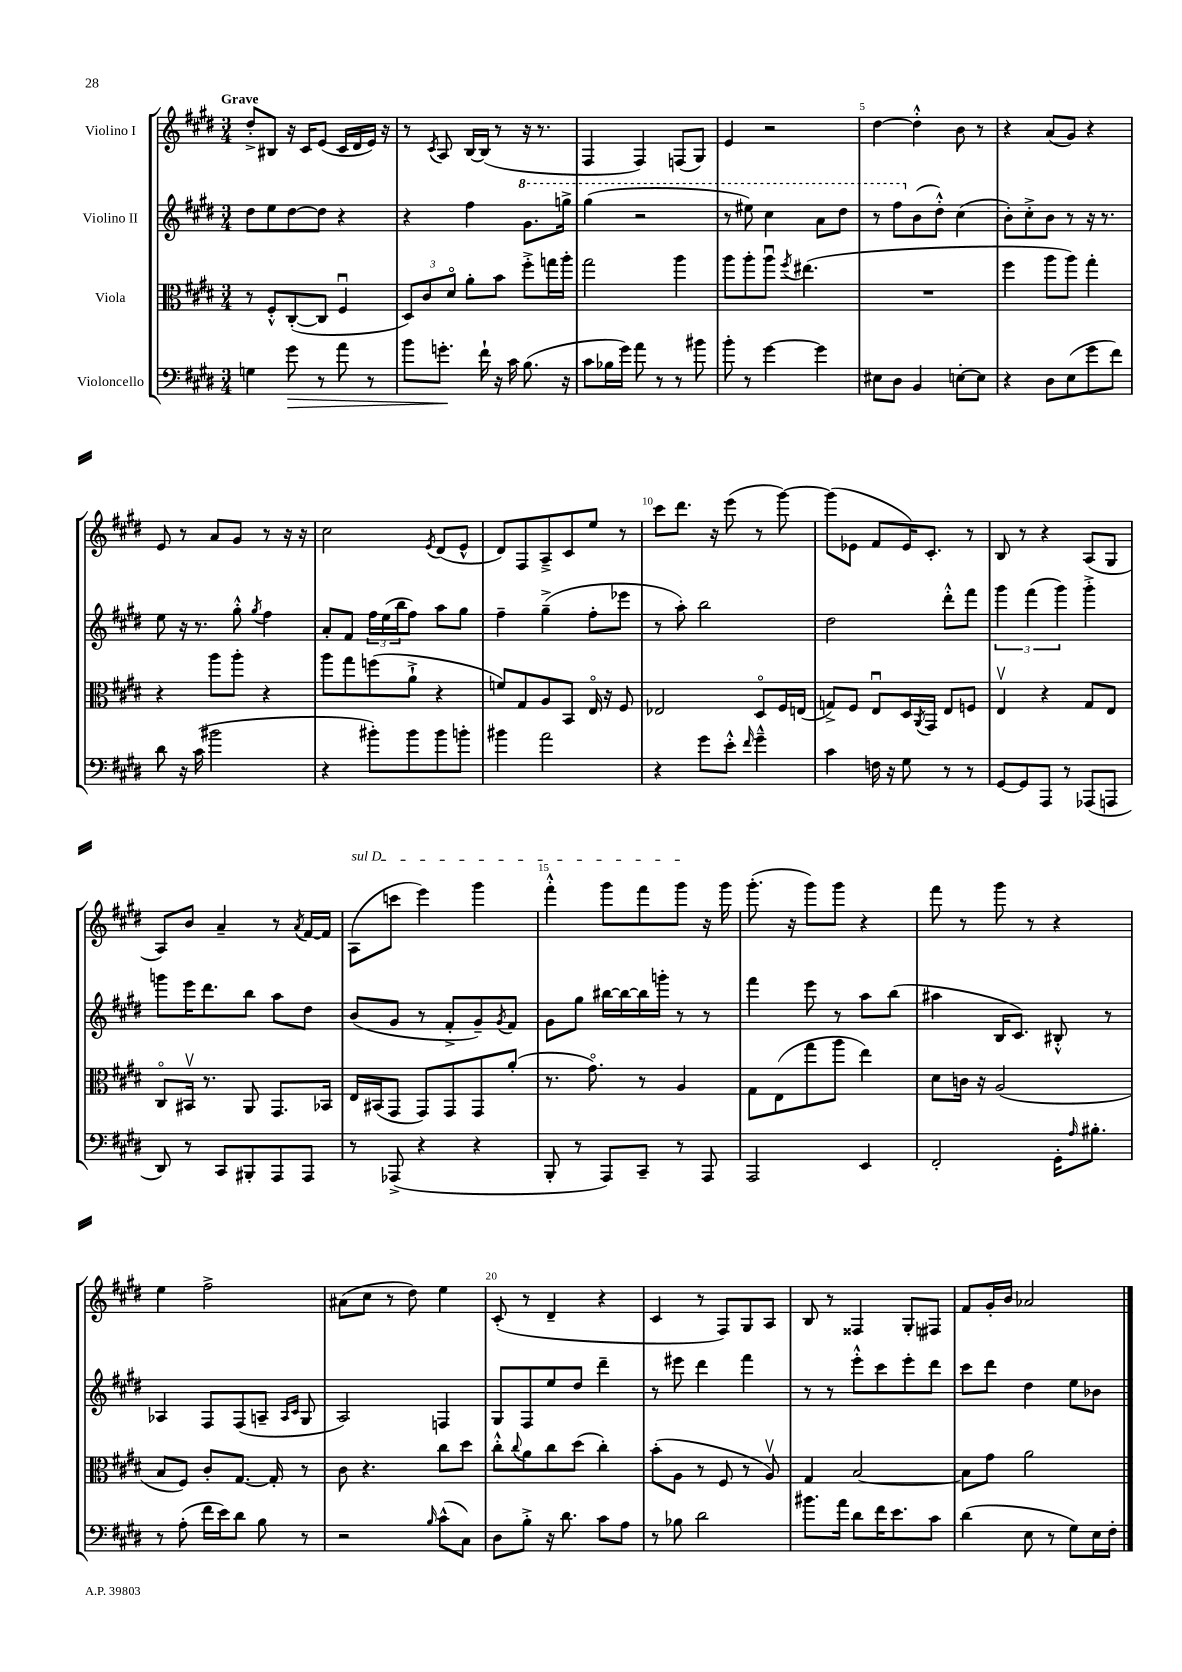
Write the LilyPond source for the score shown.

<<
\new StaffGroup <<
\new Staff = "s0" \with { instrumentName = "Violino I" } {
    \clef treble \key e \major \numericTimeSignature \time 3/4 \tempo "Grave"
    dis''8-.-> bis8 r16 cis'16 e'8( cis'16 dis'16 e'16) r16 |
    r8 \acciaccatura { cis'8 } a8 b16~ b16( r8 r16 r8. |
    fis4 fis4) f8( gis8) |
    e'4 r2 |
    dis''4~ dis''4-.-^ b'8 r8 |
    r4 a'8( gis'8) r4 |
    e'8 r8 a'8 gis'8 r8 r16 r16 |
    cis''2 \acciaccatura { e'8 } dis'8( e'8-^ |
    dis'8) fis8 a8---> cis'8 e''8 r8 |
    cis'''8 dis'''8. r16 e'''8( r8 gis'''8~) |
    gis'''8( ees'8 fis'8 ees'16) cis'8.-. r8 |
    b8 r8 r4 a8( gis8 |
    a8) b'8 a'4-- r8 \acciaccatura { a'8 } fis'16~ fis'16 |
    \once \override TextSpanner.bound-details.left.text = \markup { \italic "sul D" } a8\startTextSpan( c'''8 e'''4) gis'''4 |
    fis'''4-.-^ gis'''8 fis'''8 gis'''8\stopTextSpan r16 gis'''16 |
    gis'''8.-.( r16 gis'''8) gis'''8 r4 |
    fis'''8 r8 gis'''8 r8 r4 |
    e''4 fis''2-> |
    ais'8( cis''8 r8 dis''8) e''4 |
    cis'8-.( r8 dis'4-- r4 |
    cis'4 r8 fis8) gis8 a8 |
    b8 r8 fisis4 gis8-. fis8 |
    fis'8 gis'16-. b'16 aes'2 \bar "|." |
}
\new Staff = "s1" \with { instrumentName = "Violino II" } {
    \clef treble \key e \major \numericTimeSignature \time 3/4
    dis''8 e''8 dis''8~ dis''8 r4 |
    r4 fis''4 \ottava #1 gis''8. g'''16-> |
    gis'''4( r2 |
    r8 eis'''8) cis'''4 a''8 dis'''8 |
    r8 fis'''8 \ottava #0 b'8( dis''8-.-^) cis''4( |
    b'8-.) cis''8-.-> b'8 r8 r16 r8. |
    e''8 r16 r8. gis''8-.-^ \acciaccatura { gis''8 } fis''4 |
    a'8-. fis'8 \tuplet 3/2 { fis''16 e''16( b''16 } fis''8) a''8 gis''8 |
    fis''4-- gis''4--->( fis''8-. ees'''8 |
    r8 a''8-.) b''2 |
    dis''2 dis'''8-.-^ fis'''8 |
    \tuplet 3/2 { gis'''4 fis'''4( gis'''4) } gis'''4-.-> |
    g'''8 e'''16 dis'''8. b''8 a''8 dis''8 |
    b'8( gis'8 r8 fis'8-.-> gis'8--) \acciaccatura { gis'8 } fis'8 |
    gis'8 gis''8 bis''16~ bis''16~ bis''16 g'''16-. r8 r8 |
    fis'''4 e'''8 r8 a''8 b''8( |
    ais''4 b16 cis'8.) bis8-.-^ r8 |
    aes4 fis8 fis8( a8-- \grace { a16 cis'16 } gis8 |
    a2) f4 |
    gis8 fis8 e''8 dis''8 dis'''4-- |
    r8 eis'''8 dis'''4 fis'''4 |
    r8 r8 e'''8-.-^ cis'''8 e'''8-. dis'''8 |
    cis'''8 dis'''8 dis''4 e''8 bes'8 \bar "|." |
}
\new Staff = "s2" \with { instrumentName = "Viola" } {
    \clef alto \key e \major \numericTimeSignature \time 3/4
    r8 fis8-.-^ cis8~-.( cis8 fis4\downbow |
    \tuplet 3/2 { dis8) cis'8 dis'8\flageolet } a'8-. b'8 fis''8-.-> g''16 a''16-. |
    gis''2 a''4 |
    a''8 a''8-. a''8\downbow \acciaccatura { fis''8 } eis''4.( |
    R2. |
    fis''4 a''8 a''8) gis''4-. |
    r4 a''8 a''8-. r4 |
    a''8 gis''8 f''8( a'8-!-> r4 |
    f'8) gis8 a8 b,8 e16\flageolet r16 fis8 |
    ees2 dis8\flageolet fis16 e16( |
    g8->) fis8 e8\downbow dis16 \acciaccatura { a,8 } gis,16 e8 f8 |
    e4\upbow r4 gis8 e8 |
    cis8\flageolet bis,16\upbow r8. a,8 gis,8. bes,16 |
    e16 bis,16( gis,8 gis,8) gis,8 gis,8 a'8-.( |
    r8. gis'8.\flageolet) r8 a4 |
    gis8 e8( gis''8 a''8 e''4) |
    dis'8 c'16 r16 a2( |
    b8 fis8) cis'8-. gis8.~ gis16-. r8 |
    cis'8 r4. cis''8 dis''8 |
    cis''8-.-^ \appoggiatura { cis''8 } a'8 cis''8 dis''8( cis''4-.) |
    b'8-.( a8 r8 fis8 r8 a8\upbow) |
    gis4 b2~ |
    b8 gis'8 a'2 \bar "|." |
}
\new Staff = "s3" \with { instrumentName = "Violoncello" } {
    \clef bass \key e \major \numericTimeSignature \time 3/4
    g4 gis'8\> r8 a'8 r8 |
    b'8 g'8.-.\! fis'16-! r16 cis'16 b8.( r16 |
    cis'8 bes16 gis'16) a'8 r8 r8 bis'8 |
    b'8-. r8 gis'4~ gis'4 |
    eis8 dis8 b,4 e8~-. e8 |
    r4 dis8 e8( gis'8 fis'8) |
    dis'8 r16 cis'16( bis'2 |
    r4 bis'8-.) bis'8 bis'8 b'8-. |
    bis'4 a'2 |
    r4 gis'8 e'8-.-^ \grace { fis'16 } gis'4---^ |
    cis'4 f16 r16 gis8 r8 r8 |
    gis,8~ gis,8 a,,8 r8 aes,,8( a,,8 |
    dis,8) r8 cis,8 bis,,8-. a,,8 a,,8 |
    r8 aes,,8->( r4 r4 |
    b,,8-. r8 a,,8) cis,8-- r8 a,,8 |
    a,,2 e,4 |
    fis,2-. gis,16-. \grace { a16 } bis8.-. |
    r8 a8-.( fis'16 e'16) dis'8 b8 r8 |
    r2 \grace { b16 } cis'8-^( cis8) |
    dis8 b8-.-> r16 dis'8. cis'8 a8 |
    r8 bes8 dis'2 |
    bis'8. a'16 dis'8 fis'16 e'8. cis'8 |
    dis'4( e8 r8 gis8) e16 fis16-. \bar "|." |
}
>>
>>
\layout { \context { \Score \override BarNumber.break-visibility = ##(#f #t #t) barNumberVisibility = #(every-nth-bar-number-visible 5) } }
